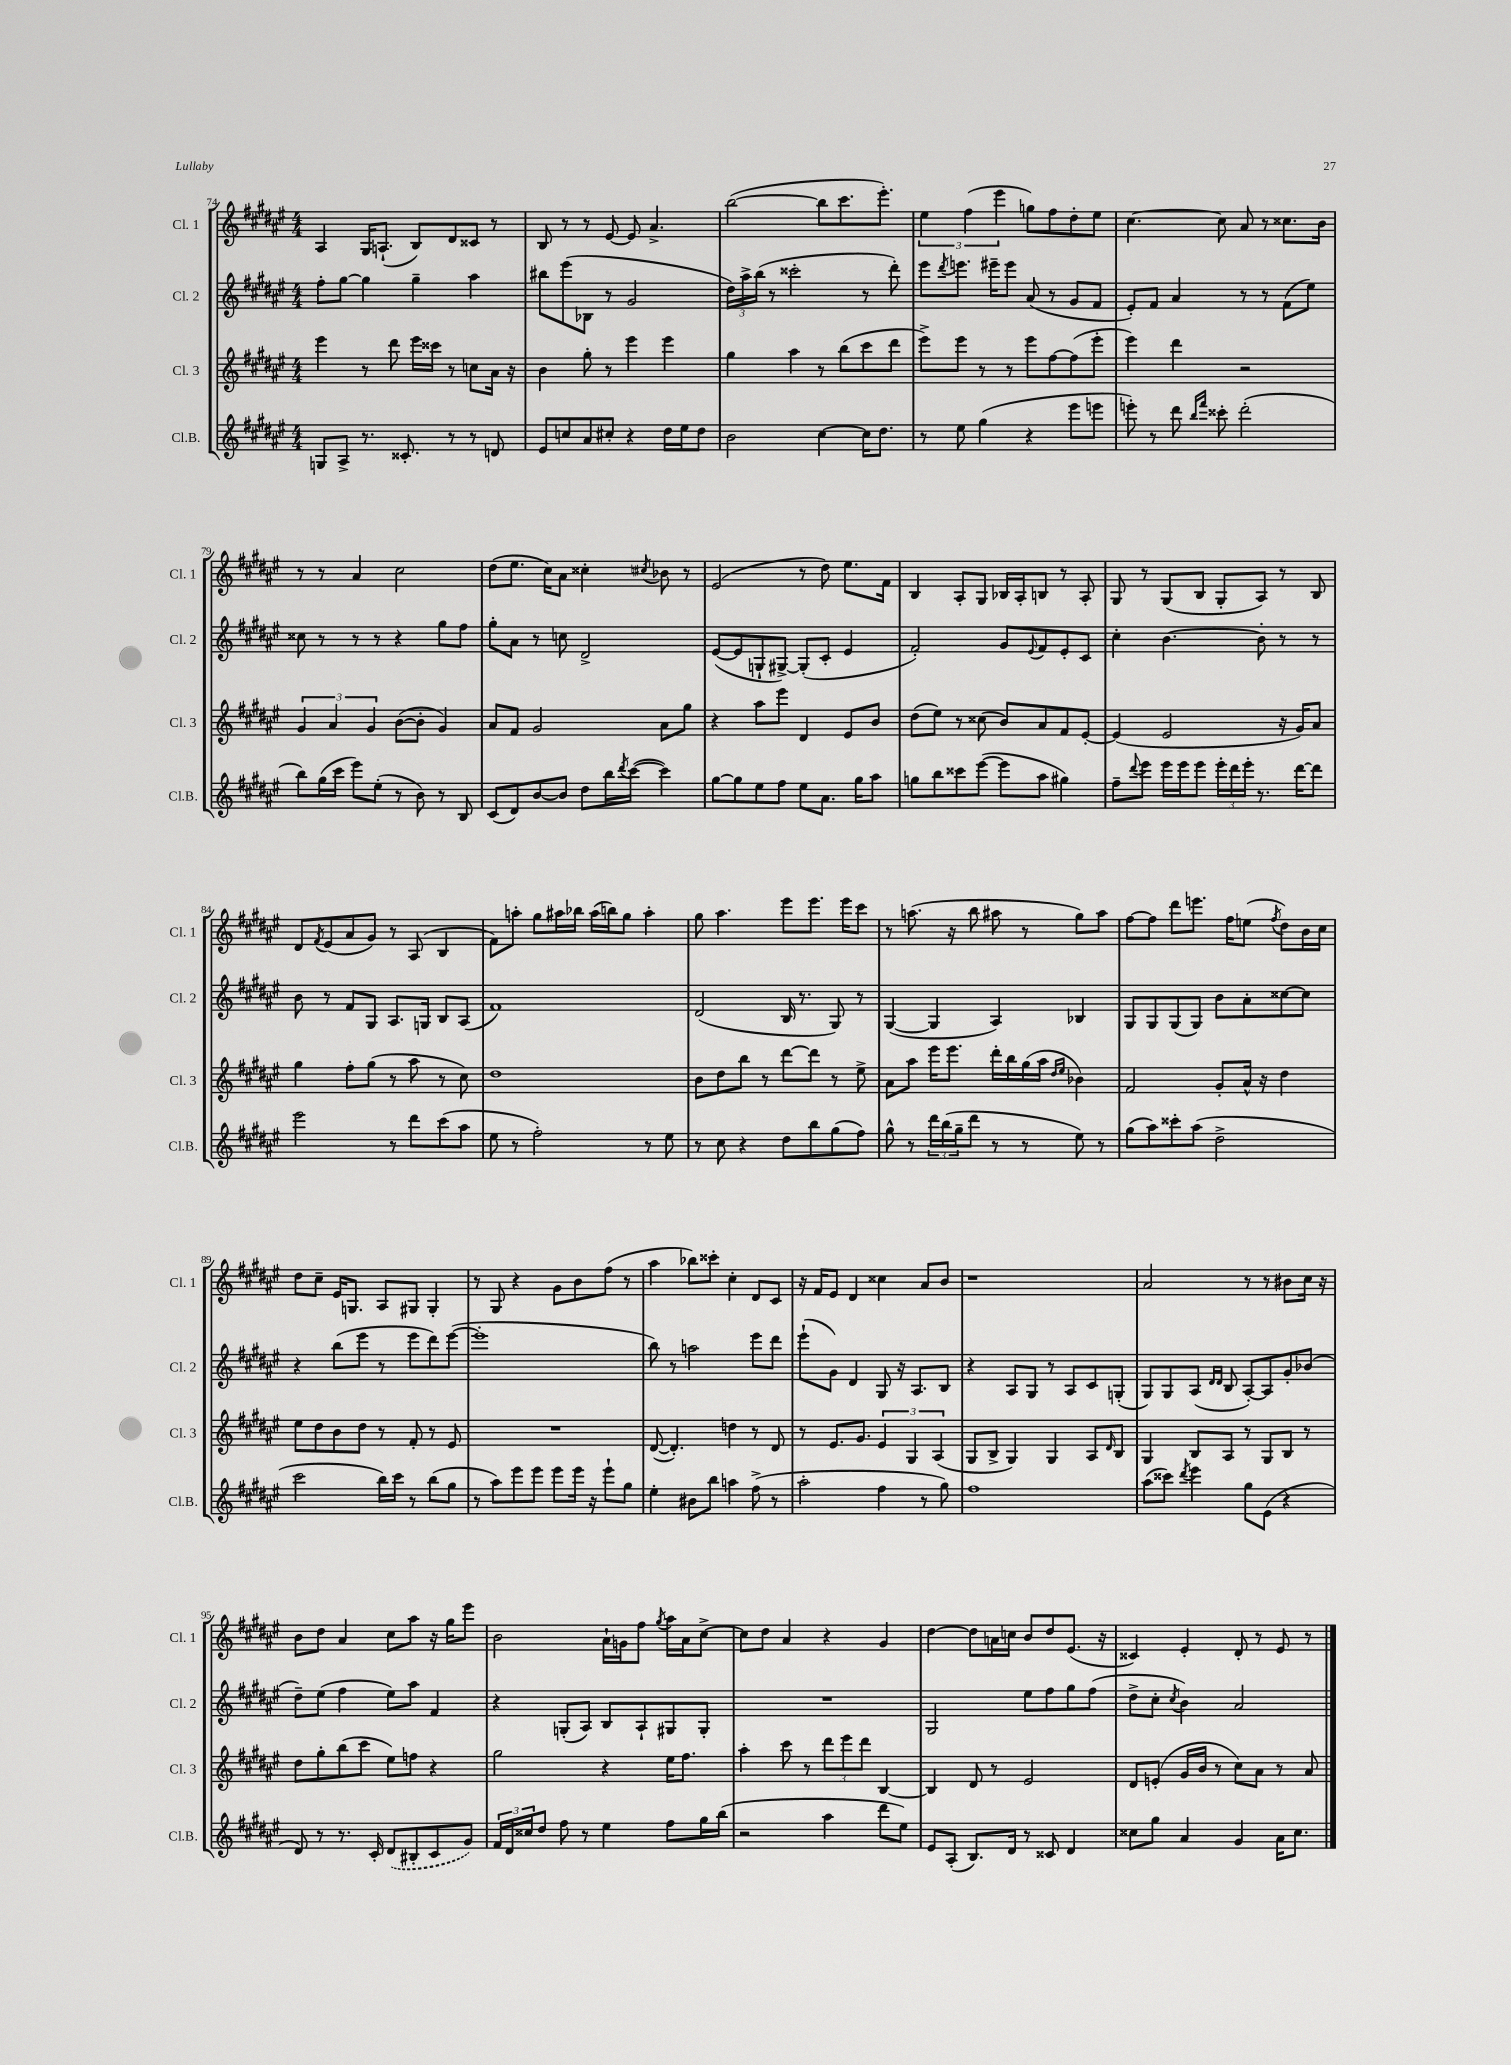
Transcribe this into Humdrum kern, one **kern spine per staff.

**kern	**kern	**kern	**kern
*staff4	*staff3	*staff2	*staff1
*clefG2	*clefG2	*clefG2	*clefG2
*k[f#c#g#d#a#e#]	*k[f#c#g#d#a#e#]	*k[f#c#g#d#a#e#]	*k[f#c#g#d#a#e#]
*M4/4	*M4/4	*M4/4	*M4/4
8G	4eee#	8ff#'	4A#
8A#^	.	[8gg#	.
8.r	8r	4gg#]	16G#
.	.	.	(8.A`
.	8ddd#	.	.
8.c##'	.	.	.
.	16eee#	4gg#~	8B)
.	16ccc##	.	.
8r	8r	.	8d#
8r	8cc	4aa#	8c##
8d	16a#	.	8r
.	16r	.	.
=	=	=	=
8e#	4b	8bb#	8B
8cc	.	(8eee#	8r
8a#	8gg#'	8B-	8r
8cc#'	8r	8r	[8e#
4r	4eee#	2g#	8e#]
.	.	.	4.a#^
16dd#	4eee#	.	.
16ee#	.	.	.
8dd#	.	.	.
=	=	=	=
2b	4gg#	24dd#)	([2bb
.	.	24aa#^	.
.	.	(24bb	.
.	.	8r	.
.	4aa#	2ccc##'	.
[4cc#	8r	.	8bb]
.	(8bb	.	8.ccc#
16cc#]	8ccc#	8r	.
8.dd#	.	.	8.eee#')
.	8ddd#	8ddd#')	.
=	=	=	=
8r	8eee#^)	8eee#	6ee#
.	.	8qddd#	.
8ee#	8eee#	8.eee	.
.	.	.	(6ff#
(4gg#	8r	.	.
.	.	16eee#~	.
.	.	.	6eee#
.	8r	8eee#	.
4r	8eee#	(8a#	8gg)
.	[8ff#	8r	8ff#
8eee#	(8ff#]	8g#	8dd#'
8eee	8eee#'	8f#	8ee#
=	=	=	=
8eee')	4eee#)	8e#')	[4.cc#
8r	.	8f#	.
8ddd#	4ddd#	4a#	.
16qqbb	.	.	.
16qqfff#	.	.	.
8ccc##'	.	.	8cc#]
(2ddd#'	2r	8r	8a#
.	.	8r	8r
.	.	(8f#	8.cc##
.	.	8ee#)	.
.	.	.	16b
=	=	=	=
8bb)	6g#	8cc##	8r
(16gg#	.	8r	8r
.	6a#	.	.
16ccc#	.	.	.
8eee#)	.	8r	4a#
.	6g#	.	.
(8ee#'	.	8r	.
8r	([8b	4r	2cc#
8b)	8b']	.	.
8r	4g#)	8gg#	.
8B	.	8ff#	.
=	=	=	=
(8c#	8a#	8gg#'	(8dd#
8d#)	8f#	8a#	8.ee#
[8b	2g#	8r	.
.	.	.	16cc#)
8b]	.	8cc	8a#
8dd#	.	2d#^	4cc##'
16bb	.	.	.
8qddd#	.	.	.
([16ccc#	.	.	.
.	.	.	8qcc#
4ccc#])	8a#	.	8b-
.	8gg#	.	8r
=	=	=	=
[8gg#	4r	([8e#	(2e#
8gg#]	.	8e#]	.
8ee#	8aa#	8G`	.
8ff#	8eee#	[8G#^)	.
8ee#	4d#	(8G#']	8r
8.a#	.	8c#'	8dd#)
.	8e#	4e#	8.ee#
16gg#	.	.	.
8aa#	8b	.	.
.	.	.	16f#
=	=	=	=
8gg	(8dd#	2f#')	4B
8bb	8ee#)	.	.
8ccc##	8r	.	8A#'
([8eee#	(8cc##	.	8G#
8eee#]	8b)	8g#	16B-
.	.	.	16A#'
.	.	8qqe#	.
8aa#	8a#	8f#	8B
4gg#)	8f#	8e#'	8r
.	[8e#'	8c#	8A#'
=	=	=	=
8ff#~	(4e#]	4cc#'	8G#
8qqddd#	.	.	.
8eee#	.	.	8r
16eee#	2e#	[4.b	(8G#
16eee#	.	.	.
8eee#	.	.	8B
24eee#'	.	.	8G#'
24ddd#	.	.	.
24eee#'	.	.	.
8.r	.	8b']	8A#)
.	16r	8r	8r
[16ddd#	16g#)	.	.
8ddd#]	8a#	8r	8B
=	=	=	=
2eee#	4gg#	8b	8d#
.	.	.	8qf#
.	.	8r	(8e#
.	8ff#'	8f#	8a#
.	(8gg#	8G#	8g#)
8r	8r	8.A#	8r
8ddd#	8aa#	.	(8A#
.	.	16G	.
(8ccc#	8r	8B	4B
8aa#	8cc#)	(8A#	.
=	=	=	=
8ee#	1dd#	1f#)	8f#)
8r	.	.	8aa'
2ff#')	.	.	8gg#
.	.	.	16aa#
.	.	.	16bb-
.	.	.	(16aa#
.	.	.	16bb)
.	.	.	8gg#
8r	.	.	4aa#'
8ee#	.	.	.
=	=	=	=
8r	8b	(2d#	8gg#
8cc#	8dd#	.	4.aa#
4r	8bb	.	.
.	8r	.	.
8dd#	[8ddd#	16B	8eee#
.	.	8.r	.
8bb	8ddd#]	.	8.eee#
(8gg#	8r	8G#)	.
.	.	.	16eee#
8ff#)	8ee#^	8r	8ccc#
=	=	=	=
8gg#^^	8a#	([4G#	8r
8r	8aa#	.	(8.aa
24ddd#	16eee#	4G#]	.
(24bb	.	.	.
.	8.eee#	.	16r
24gg#~	.	.	.
8ddd#	.	.	8bb
8r	16ddd#'	4A#)	8aa#
.	16bb	.	.
8r	(16gg#	.	8r
.	16aa#	.	.
.	16qqdd#	.	.
.	16qqee#	.	.
8ee#)	4b-)	4B-	8gg#)
8r	.	.	8aa#
=	=	=	=
(8gg#	2f#	8G#	[8ff#
8aa#)	.	8G#	8ff#]
8ccc##'	.	(8G#	8ddd#
(8aa#	.	8G#)	8.eee
2dd#^	8g#'	8b	.
.	.	.	16ff#
.	16a#^^	8a#'	(8ee
.	16r	.	.
.	.	.	8qff#
.	4dd#	[8cc##	8dd#)
.	.	8cc##]	16b
.	.	.	16cc#
=	=	=	=
2ccc#	8ee#	4r	8dd#
.	8dd#	.	8cc#~
.	8b	(8bb	16e#
.	.	.	8.G
.	8dd#	8eee#	.
16bb)	8r	8r	8A#
16ccc#	.	.	.
8r	8f#'	8eee#	8G#
(8bb	8r	8ddd#)	4G#'
8gg#	8e#	([8eee#	.
=	=	=	=
8r	1r	1eee#']	8r
8aa#)	.	.	8G#
8eee#	.	.	4r
8eee#	.	.	.
8eee#	.	.	8g#
16eee#	.	.	8b
16r	.	.	.
8eee#`	.	.	(8ff#
8gg#	.	.	8r
=	=	=	=
4ee#'	([8d#	8bb)	4aa#
.	4.d#'])	8r	.
8b#	.	2aa	8bb-)
8bb	.	.	8ccc##'
4aa	4dd	.	4cc#'
(8ff#^	8r	8eee#	8d#
8r	8d#	8ddd#	8c#
=	=	=	=
2aa#'	8r	(8eee#`	16r
.	.	.	16f#
.	8.e#	8g#)	8e#
.	.	4d#	4d#
.	8.g#	.	.
4ff#	6e#	8G#	4cc##
.	.	16r	.
.	6G#	.	.
.	.	8.A#	.
8r	.	.	8a#
.	(6A#	.	.
8gg#)	.	8B	8b
=	=	=	=
1ff#	8G#	4r	1r
.	8B^	.	.
.	4G#)	8A#	.
.	.	8G#	.
.	4G#	8r	.
.	.	8A#	.
.	8A#	8c#	.
.	16qqd#	.	.
.	8B	(8G'	.
=	=	=	=
(8aa#	4G#	8G#)	2a#
8ccc##)	.	8G#	.
8qddd#	.	.	.
4eee#	8B	(8A#	.
.	.	16qqd#	.
.	.	16qqd#	.
.	8A#	8B	.
8gg#	8r	[8A#')	8r
(8e#	8G#	8A#]	8r
4r	8B	8g#'	8b#
.	8r	(8b-	16cc#
.	.	.	16r
=	=	=	=
8d#)	8dd#	8dd#~)	8b
8r	8gg#'	(8ee#	8dd#
8.r	(8bb	4ff#	4a#
.	8ccc#	.	.
16c#'	.	.	.
(8d#	8ee#)	8ee#)	8cc#
8B#'	8ff	8aa#	8aa#
8c#	4r	4f#	16r
.	.	.	16gg#
8g#)	.	.	8eee#
=	=	=	=
24f#	2gg#	4r	2b
24d#	.	.	.
24cc##	.	.	.
8dd#	.	.	.
8ff#	.	(8G'	.
8r	.	8A#)	.
4ee#	4r	8B	16a#`
.	.	.	16g
.	.	8A#`	8ff#
.	.	.	8qgg#
8ff#	16ee#	8G#	16aa#
.	8.ff#	.	16a#
16gg#	.	8G#'	[8cc#^
(16bb	.	.	.
=	=	=	=
2r	4aa#'	1r	8cc#]
.	.	.	8dd#
.	8ccc#	.	4a#
.	8r	.	.
4aa#	12ddd#	.	4r
.	12eee#	.	.
.	12ddd#	.	.
8ddd#	[4B	.	4g#
8ee#)	.	.	.
=	=	=	=
8e#	4B]	2G#	[4dd#
(8A#'	.	.	.
8.B)	8d#	.	8dd#]
.	8r	.	16a
16d#	.	.	16cc
8r	2e#	8ee#	8b
8c##	.	8ff#	8dd#
4d#	.	8gg#	(8.e#
.	.	(8ff#	.
.	.	.	16r
=	=	=	=
8cc##	8d#	8dd#^	4c##)
8gg#	(8e'	8cc#'	.
.	.	8qcc#	.
4a#	16g#	4b)	4e#'
.	16b	.	.
.	8r	.	.
4g#	8cc#)	2a#	8d#'
.	8a#	.	8r
16a#	8r	.	8e#
8.cc##	.	.	.
.	8a#	.	8r
==	==	==	==
*-	*-	*-	*-
